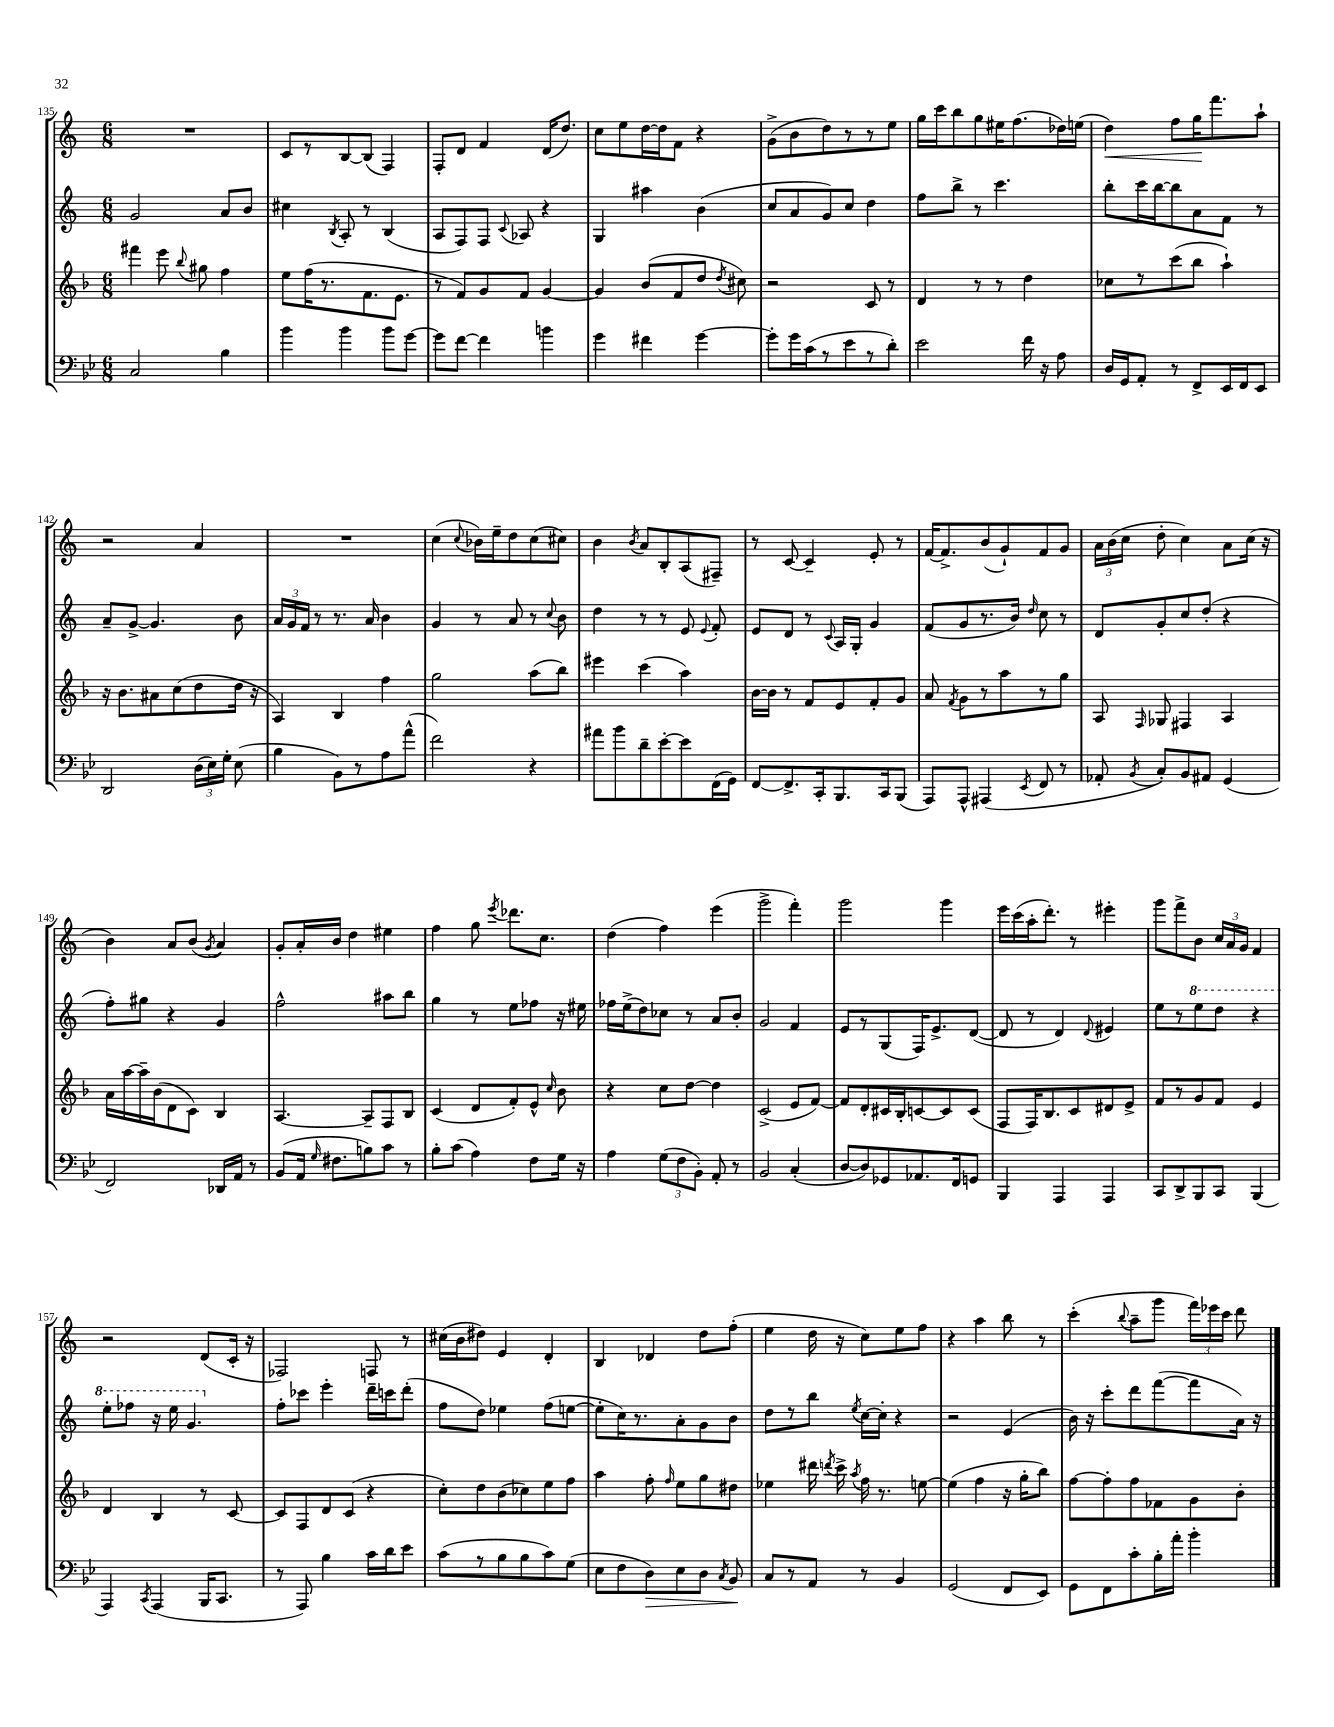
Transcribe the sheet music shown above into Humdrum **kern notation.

**kern	**kern	**kern	**kern
*staff4	*staff3	*staff2	*staff1
*clefF4	*clefG2	*clefG2	*clefG2
*k[b-e-]	*k[b-]	*k[]	*k[]
*M6/8	*M6/8	*M6/8	*M6/8
2C	4fff#	2g	2.r
.	8eee	.	.
.	8qqbb-	.	.
.	8gg#	.	.
4B-	4ff	8a	.
.	.	8b	.
=	=	=	=
4b-	8ee	4cc#	8c
.	(16ff	.	8r
.	8.r	.	.
.	.	8qB	.
4b-	.	8A'	[8B
.	8.f	8r	(8B]
8b-	.	(4B	4F)
.	8.e	.	.
[8g	.	.	.
=	=	=	=
8g]	8r	8A	8F'
[8f	8f)	8F)	8d
4f]	8g	8F	4f
.	.	8qqc	.
.	8f	8A-	.
4b	[4g	4r	(16d
.	.	.	8.dd)
=	=	=	=
4g	4g]	4G	8cc
.	.	.	8ee
4f#	(8b-	4aa#	[16dd
.	.	.	16dd]
.	8f	.	8f
[4g	8dd	(4b	4r
.	8qdd	.	.
.	8cc#)	.	.
=	=	=	=
8g']	2r	8cc	(8g^
16g	.	8a	8b
(16c	.	.	.
8r	.	8g)	8dd)
8e-	.	8cc	8r
8r	8c	4dd	8r
8d')	8r	.	8ee
=	=	=	=
2e-	4d	8ff	16gg
.	.	.	16ccc
.	.	8bb^	8bb
.	8r	8r	8gg
.	8r	4.ccc	16ee#
.	.	.	(8.ff
16f	4dd	.	.
16r	.	.	.
8A	.	.	16dd-)
.	.	.	(16ee
=	=	=	=
16D	8cc-	8bb'	4dd)
16GG	.	.	.
8AA'	8r	16ccc	.
.	.	[16bb	.
8r	(8ccc	8bb]	8ff
8FF^	8bb-	8a	16gg
.	.	.	8.fff
16EE-	4aa`)	8f	.
16FF	.	.	.
8EE-	.	8r	8aa`
=	=	=	=
2DD	16r	8a~	2r
.	8.b-	.	.
.	.	[8g^	.
.	8a#	4.g]	.
.	(8cc	.	.
(24D	8dd	.	4a
24E-)	.	.	.
24G'	.	.	.
(8E-	16dd	8b	.
.	16r	.	.
=	=	=	=
4B-	4A)	24a	2.r
.	.	24g	.
.	.	24f	.
.	.	8r	.
8BB-)	4B-	8.r	.
8r	.	.	.
.	.	16a	.
8A	4ff	4b	.
(8a^^	.	.	.
=	=	=	=
2f)	2gg	4g	(4cc
.	.	.	8qqcc
.	.	8r	16b-)
.	.	.	16ee~
.	.	8a	8dd
4r	(8aa	8r	(8cc
.	.	8qqcc	.
.	8bb-)	8b	8cc#)
=	=	=	=
8a#	4eee#	4dd	4b
8b-	.	.	.
.	.	.	8qb
8d~	(4ccc	8r	8a
[8e-'	.	8r	8B'
8e-]	4aa)	8e	(8A
.	.	8qqe	.
(16FF	.	8f'	8F#~)
16GG)	.	.	.
=	=	=	=
[8FF	[16b-	8e	8r
.	16b-]	.	.
8.FF^]	8r	8d	[8c
.	8f	8r	4c~]
16CC'	.	.	.
.	.	8qqc	.
8.BBB-	8e	16A	.
.	.	16G'	.
.	8f'	4g	8e'
16CC	.	.	.
(8BBB-	8g	.	8r
=	=	=	=
8AAA)	8a	(8f	[16f
.	.	.	8.f^]
.	8qf	.	.
8AAA^^	8g	8g	.
(4AAA#	8r	8.r	(8b
.	8aa	.	8g`)
.	.	16b)	.
8qEE-	.	16qqdd	.
8FF	8r	8cc	8f
8r	8gg	8r	8g
=	=	=	=
8AA-'	8A	8d	24a
.	.	.	(24b
.	.	.	24cc
8qBB-	16qqF	.	.
8C')	8G-	8g'	8dd'
8BB-	4F#	8cc	4cc)
8AA#	.	(8dd'	.
(4GG	4A	4r	8a
.	.	.	(16cc
.	.	.	16r
=	=	=	=
2FF)	16a	8ff')	4b)
.	[16aa	.	.
.	16aa~]	8gg#	.
.	(16b-	.	.
.	8d	4r	8a
.	8c)	.	(8b
.	.	.	8qg
16DD-	4B-	4g	4a)
16AA	.	.	.
8r	.	.	.
=	=	=	=
(8BB-	[4.A	2ff^^	8g'
16AA	.	.	16a'
16qqG	.	.	.
8.F#	.	.	16b
.	.	.	4dd
8B)	8A~]	.	.
8c	8F	8aa#	4ee#
8r	8B-	8bb	.
=	=	=	=
8B-'	(4c	4gg	4ff
(8c	.	.	.
4A)	8d	8r	8gg
.	.	.	8qeee
.	8f')	8ee	8.ddd-
8F	8e^^	8ff-	.
.	.	.	8.cc
.	16qqcc	.	.
16G	8b-	16r	.
16r	.	16ee#	.
=	=	=	=
4A	4r	16ff-	(4dd
.	.	(16ee^	.
.	.	8dd)	.
(12G	8cc	8cc-	4ff)
12F	.	.	.
.	[8dd	8r	.
12BB-')	.	.	.
8AA'	4dd]	8a	(4eee
8r	.	8b'	.
=	=	=	=
2BB-	(2c^	2g	2ggg^
(4C'	8e	4f	4fff')
.	[8f)	.	.
=	=	=	=
[8D	8f]	8e	2ggg
8D])	8d'	8r	.
8GG-	16c#	(8G	.
.	16B-'	.	.
8.AA-	[8c	16F)	.
.	.	8.e^	.
.	8c]	.	4ggg
16FF	.	.	.
8GG	(8c	([8d	.
=	=	=	=
4BBB-	8F	8d]	16eee
.	.	.	(16ccc
.	16F)	8r	16aa'
.	8.B-	.	8.ddd')
4AAA	.	4d)	.
.	8c	.	8r
.	.	8qqd	.
4AAA	8d#	4e#	4eee#'
.	8e^	.	.
=	=	=	=
8CC	8f	8ee	8ggg
8DD^	8r	8r	8fff^
8BBB-	8g	8eee	8b
8CC	8f	8ddd	24cc
.	.	.	24a
.	.	.	24g
(4BBB-	4e	4r	4f
=	=	=	=
4AAA)	4d	8eee'	2r
.	.	8fff-	.
8qCC	.	.	.
(4AAA	4B-	16r	.
.	.	16eee	.
.	.	4.gg	.
16BBB-	8r	.	(8d
8.CC	.	.	.
.	[8c	.	16c'
.	.	.	16r
=	=	=	=
8r	8c]	8ff'	2F-)
8AAA)	8F	8ccc-	.
4B-	8d	4eee'	.
.	(8c	.	.
16c	4r	16ddd~	8F
16d	.	16ccc	.
8e-	.	(8ddd'	8r
=	=	=	=
(8c	8cc')	8ff	(16cc#
.	.	.	16b
8r	8dd	8dd)	8dd#)
8B-	(8b-	4ee-	4e
8B-	8cc-)	.	.
8c)	8ee	(8ff	4d'
(8G	8ff	[8ee	.
=	=	=	=
8E-	4aa	8ee']	4B
8F	.	16cc)	.
.	.	8.r	.
8D)	8ff'	.	4d-
.	16qqff	.	.
8E-	8ee	8a'	.
8D	8gg	8g	8dd
8qC	.	.	.
8BB-	8dd#	8b	(8ff'
=	=	=	=
8C	4ee-	8dd	4ee
8r	.	8r	.
8AA	16ddd#	8bb	16dd
.	8qddd	.	.
.	16ccc^	.	16r
.	8qaa	8qee	.
8r	16ff	[16cc	8cc)
.	8.r	16cc']	.
4BB-	.	4r	8ee
.	[8ee	.	8ff
=	=	=	=
(2GG	(4ee]	2r	4r
.	4ff	.	4aa
8FF	16r	(4e	8bb
.	16gg'	.	.
8EE-)	8bb-)	.	8r
=	=	=	=
8GG	[8ff	16b)	(4ccc'
.	.	16r	.
8FF	8ff']	8ccc'	.
.	.	.	8qqbb
8c'	8ff	8ddd	8aa~
16B-'	8f-	([8fff	8ggg
16a'	.	.	.
4b-'	8g	8fff]	24fff)
.	.	.	24eee-
.	.	.	24ccc
.	8b-'	16a)	8ddd
.	.	16r	.
==	==	==	==
*-	*-	*-	*-
